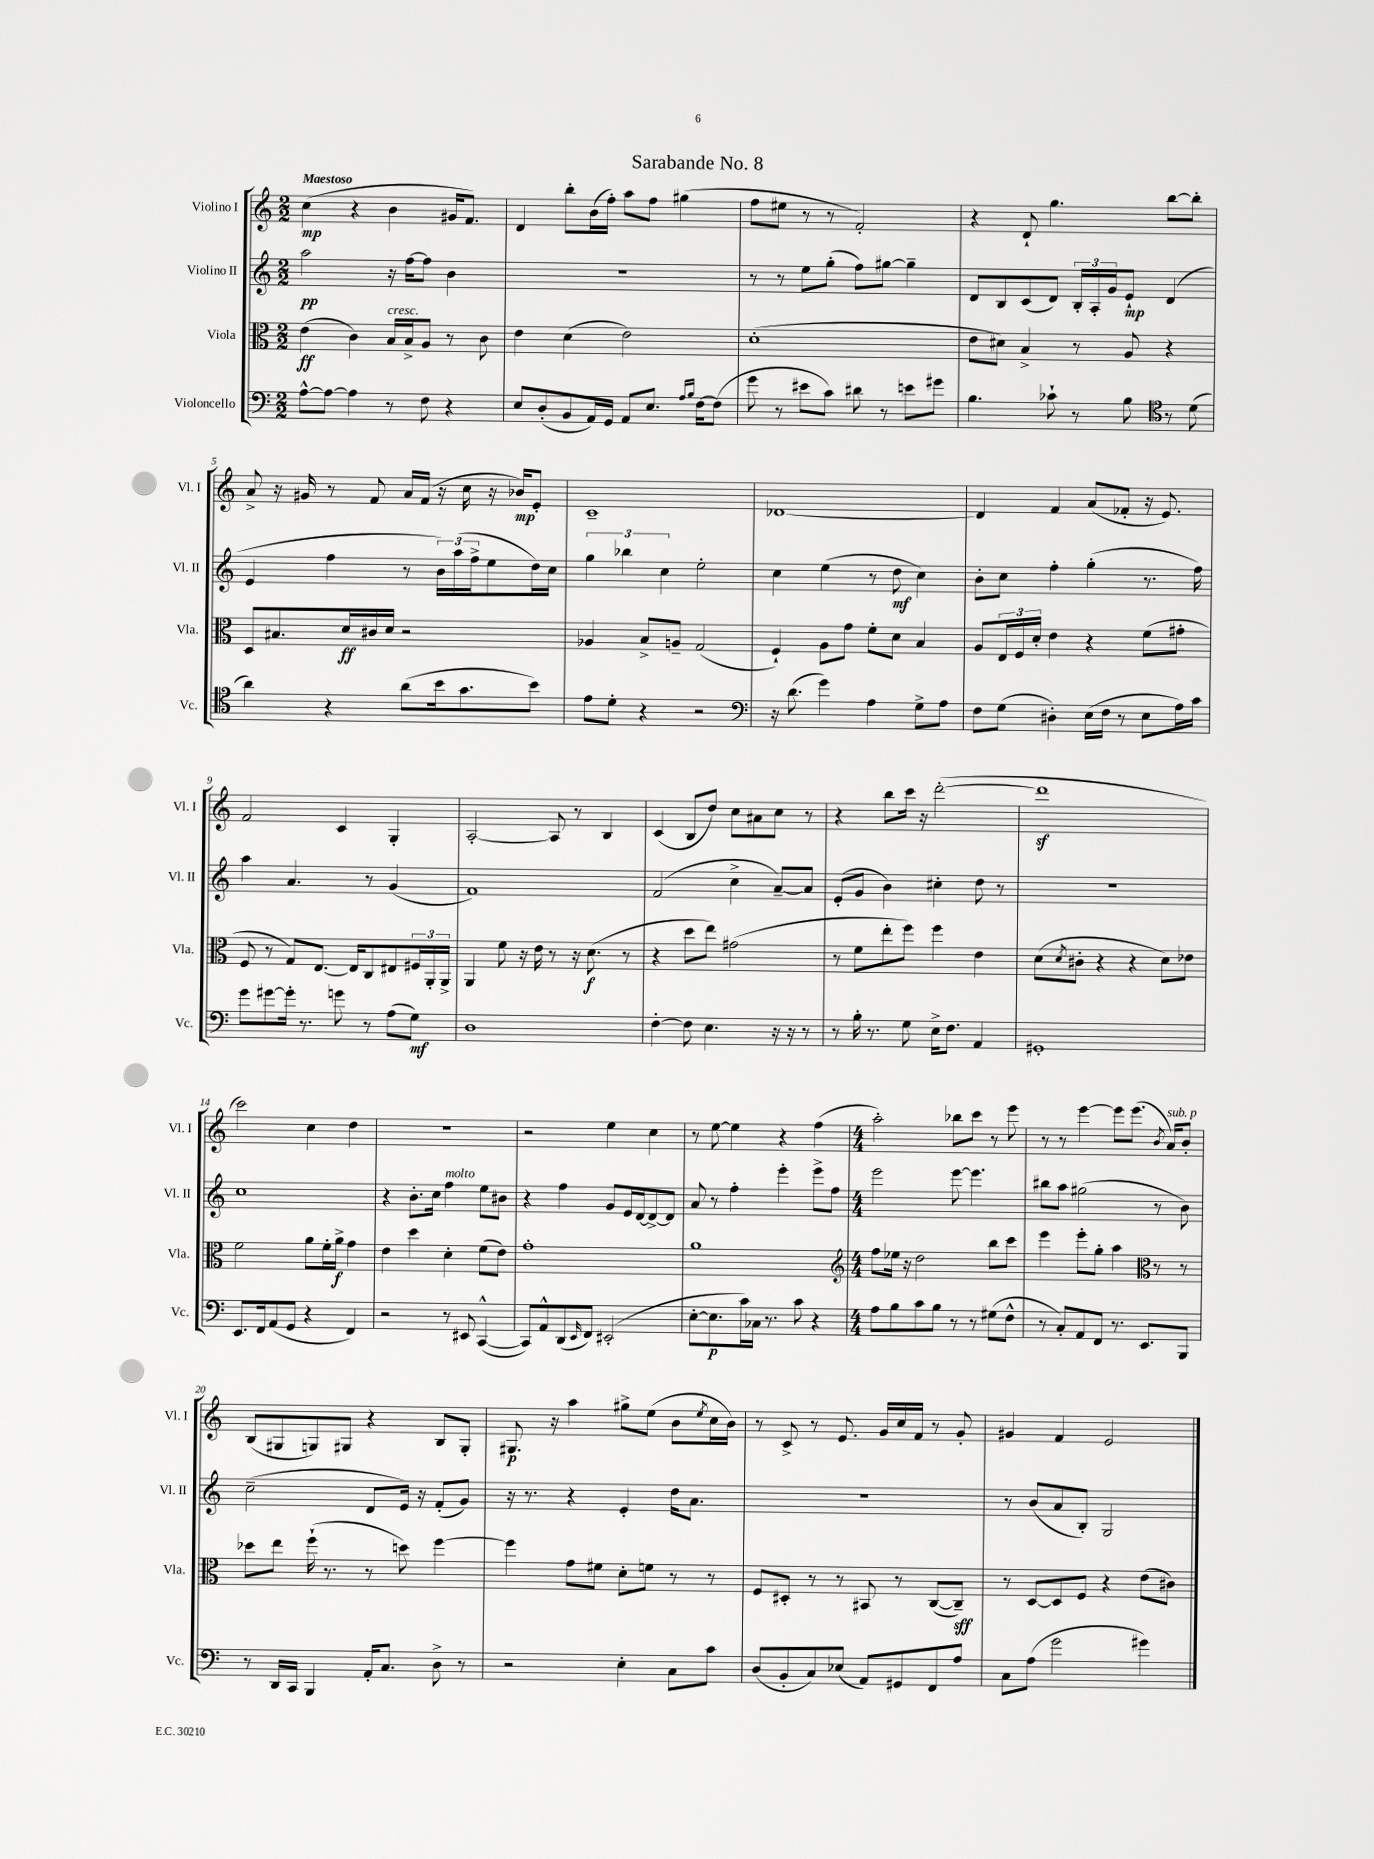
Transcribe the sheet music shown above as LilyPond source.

\header { title = "Sarabande No. 8" }
<<
\new StaffGroup <<
\new Staff = "s0" \with { instrumentName = "Violino I" shortInstrumentName = "Vl. I" } {
    \clef treble \key c \major \numericTimeSignature \time 2/2 \tempo "Maestoso"
    c''4\mp( r4 b'4 gis'16 f'8.) |
    d'4 b''8-. b'16( f''16-.) a''8 f''8 gis''4( |
    f''8 eis''8 r8 r8 f'2-.) |
    r4 d'8-! g''4. b''8~ b''8-. |
    a'8-> r16 gis'16 r8 f'8 a'16 f'16( r16 c''16 r16 bes'16\mp) e'8-. |
    c'1-- |
    des'1~ |
    des'4 f'4 a'8( fes'8-. r16 e'8.) |
    f'2 c'4 g4-. |
    a2~-. a8 r8 b4 |
    c'4( b8 d''8) c''8 ais'8 c''8 r8 |
    r4 b''8 c'''16 r16 d'''2~-.( |
    d'''1\sf |
    c'''2) c''4 d''4 |
    R1 |
    r2 e''4 c''4 |
    r8 e''8~ e''4 r4 f''4( |
    \numericTimeSignature \time 4/4 a''2-.) bes''8 c'''8 r8 e'''8 |
    r8 r8 e'''4~ e'''8 e'''8.( \acciaccatura { b'8 } a'16^\markup { \italic "sub. p" }) b'8-. |
    b8( gis8 g8) gis8 r4 b8 gis8-. |
    gis8.\p r16 a''4 gis''8-> e''8( b'8 \acciaccatura { e''8 } c''16 b'16) |
    r8 c'8-> r8 e'8. g'16 c''16 f'16 r8 g'8-. |
    gis'4 f'4 e'2 \bar "|." |
}
\new Staff = "s1" \with { instrumentName = "Violino II" shortInstrumentName = "Vl. II" } {
    \clef treble \key c \major \numericTimeSignature \time 2/2
    a''2\pp r16 f''16~ f''8 b'4 |
    r1 |
    r8 r8 e''8 g''8-.( f''8) gis''8~ gis''4-- |
    d'8 b8 c'8( d'8) \tuplet 3/2 { b16-. a16-. g'16 } e'8-!\mp d'4( |
    e'4 f''4 r8 \tuplet 3/2 { b'16) a''16( f''16-> } e''8 d''16) c''16 |
    \tuplet 3/2 { g''4 bes''4 c''4 } e''2-. |
    c''4 e''4( r8 d''8\mf c''4) |
    b'8-. c''8 f''4-. g''4-.( r8. f''16) |
    a''4 a'4. r8 g'4( |
    f'1) |
    f'2( c''4-> a'8~--) a'8 |
    e'8-.( g'8 b'4) cis''4-. d''8 r8 |
    r1 |
    c''1 |
    r4 b'8.-. c''16 f''4^\markup { \italic "molto" } e''8 bis'8 |
    r4 f''4 g'8 e'16 d'16~ d'8~-> d'8 |
    a'8 r8 f''4-. e'''4-. e'''8-> f''8 |
    \numericTimeSignature \time 4/4 e'''2 e'''8~ e'''4. |
    bis''8 a''8 gis''2( r8 b'8) |
    c''2--( d'8 e'16) r16 f'8-.( g'8) |
    r16 r8. r4 e'4-. d''16 a'8. |
    R1 |
    r8 b'8( a'8 b8-.) g2 \bar "|." |
}
\new Staff = "s2" \with { instrumentName = "Viola" shortInstrumentName = "Vla." } {
    \clef alto \key c \major \numericTimeSignature \time 2/2
    e'4\ff( c'4) b16^\markup { \italic "cresc." } b16-> a8 r8 c'8 |
    e'4 d'4( e'2) |
    d'1-.( |
    e'8 dis'8) b4-> r8 a8 r4 |
    d8 bis8. d'16\ff cis'16 d'16 r2 |
    aes4 b8-> a8-- g2( |
    f4-!) a8 g'8 f'8-. d'8 b4 |
    a8 \tuplet 3/2 { e16 f16 d'16-. } e'4 r4 f'8( gis'8-. |
    f8 r8 g8) e8.~ e16 c8 eis8 \tuplet 3/2 { fis16 a,16-. a,16-> } |
    a,4 f'8 r16 e'16 r8 r16 d'8.\f( r8 |
    r4 d''8 e''8) gis'2( |
    r8 f'8 e''8-. f''8) f''4 e'4 |
    d'8( \acciaccatura { d'8 } cis'8-. r4 r4 d'8) ees'8 |
    f'2 a'8 f'16-. a'16->\f g'4 |
    e'4 d''4 d'4-. f'8( e'8) |
    g'1-. |
    a'1 |
    \numericTimeSignature \time 4/4 \clef treble f''8 ees''16 r16 d''2 b''8 c'''8 |
    e'''4 e'''8-. g''8-. a''4 r8 r8 |
    \clef alto des''8 e''8 f''16-!( r8. r8 d''8) f''4~ |
    f''4 g'8 fis'8 d'8-. f'8 r8 r8 |
    f8 dis8-. r8 r8 bis,8 r8 c8~( c8--\sff) |
    r8 d8~ d8 f8 r4 e'8( cis'8) \bar "|." |
}
\new Staff = "s3" \with { instrumentName = "Violoncello" shortInstrumentName = "Vc." } {
    \clef bass \key c \major \numericTimeSignature \time 2/2
    a8~-^ a8~ a4 r8 f8 r4 |
    e8 d8-.( b,8 a,16) g,16 a,8 e8. \grace { a16 b16 } f16~ f8( |
    g'8 r8 eis'8 c'8) dis'8 r8 e'8 gis'8 |
    b4. ces'8-! r8 b8 r8 d'8( |
    \clef tenor a'4) r4 a'8( b'16 g'8. b'8) |
    e'8 d'8-. r4 r2 |
    \clef bass r16 d'8.( g'4) a4 g8-> a8 |
    f8 g8( dis4-.) e16( f16 r8 e8 a16) c'16 |
    g'8 gis'8~ gis'16-. r8. g'8 r8 a8( g8\mf) |
    d1 |
    f4~-. f8 e4. r16 r16 r8 |
    r8 b16-. r8. g8 e16-> f8. a,4 |
    gis,1-. |
    e,8. f,16 a,8( g,8 r4 f,4) |
    r2 r8 eis,8 c,4~-^( |
    c,8) a,8-^ d,8( \grace { e,16 } f,8) eis,2-.( |
    e8~-. e8.\p c'16) ces16 r8. c'8 r4 |
    \numericTimeSignature \time 4/4 a8 b8 c'8 b8 r8 r8 gis8( f8-^ |
    r8 c8-.) a,8 f,8 r8. e,8. b,,8 |
    r8 d,16 c,16 b,,4 a,16-. c8. d8-> r8 |
    r2 e4-. c8 c'8 |
    d8( b,8-. c8) ees8( a,8) gis,8 f,8 a8 |
    c8 a8( g'2 gis'4) \bar "|." |
}
>>
>>
